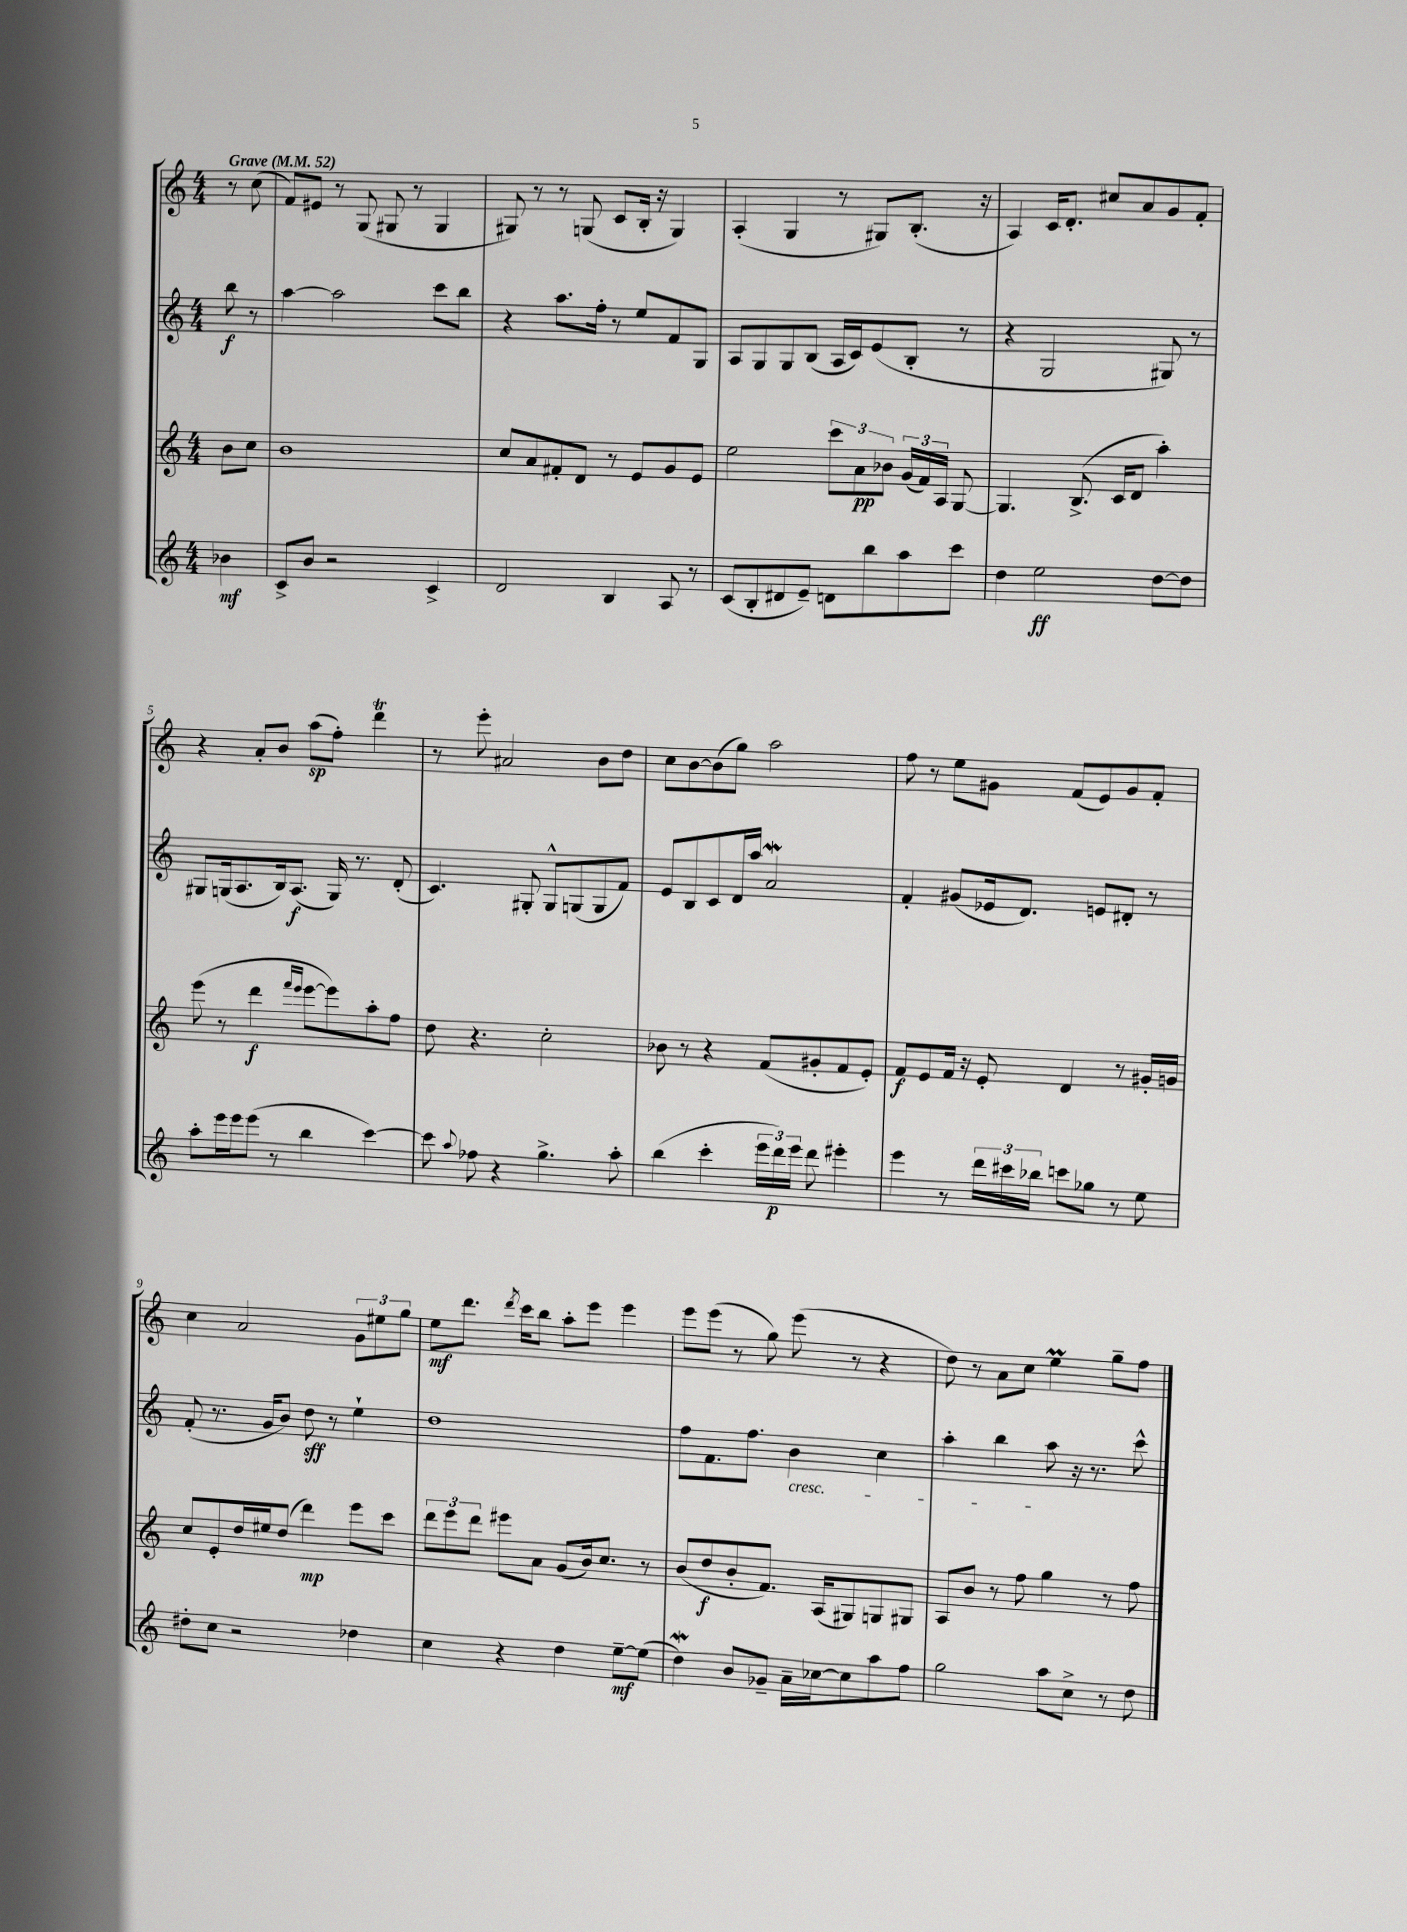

**kern	**kern	**kern	**kern
*staff4	*staff3	*staff2	*staff1
*clefG2	*clefG2	*clefG2	*clefG2
*k[]	*k[]	*k[]	*k[]
*M4/4	*M4/4	*M4/4	*M4/4
*MM52	*MM52	*MM52	*MM52
4b-\	8b\L	8bb\	8r
.	8cc\J	8r	(8cc\
=	=	=	=
8c^/L	1b	[4aa\	8f/L)
8b/J	.	.	8e#/J
2r	.	2aa\]	8r
.	.	.	(8G/
.	.	.	8G#/
.	.	.	8r
4c^/	.	8ccc\L	4G#/
.	.	8bb\J	.
=	=	=	=
2d/	8cc/L	4r	8G#/)
.	8a/	.	8r
.	8f#'/	8.aa\L	8r
.	8d/J	.	(8G/
.	.	16ff'\Jk	.
4B/	8r	8r	8c/L
.	8e/L	8ee/L	16B'/Jk
.	.	.	16r
8A/	8g/	8f/	4G/)
8r	8e/J	8G/J	.
=	=	=	=
(8c/L	2ee\	8A/L	(4A'/
8B'/	.	8G/	.
8d#/	.	8G/	4G/
8e~/J)	.	(8B/J	.
8d\L	12ccc\L	16A/LL	8r
.	.	16c/J)	.
.	12a\	.	.
8bb\	.	(8e/	8G#/L)
.	12b-\J	.	.
8aa\	(24g/LL	8B'/J	(8.B'/J
.	24f/)	.	.
.	24A/JJ	.	.
8ccc\J	[8G/	8r	.
.	.	.	16r
=	=	=	=
4dd\	4.G/]	4r	4A/)
2ee\	.	2G/	16c/LK
.	.	.	8.d'/J
.	(8.B^/	.	.
.	.	.	8cc#/L
.	16c/LK	.	.
.	8d/J	.	8a/
[8dd\L	4aa'\)	8G#/)	8g/
8dd\]J	.	8r	8f'/J
=	=	=	=
8aa'\L	(8eee\	8G#/L	4r
16eee\L	8r	(16G/k	.
16eee\J	.	8.A/	.
(8eee\J	4ddd\	.	8a'/L
8r	.	16B/k)	8b/J
.	.	(8.A/J	.
.	16qqfff/LL	.	.
.	16qqeee/JJ	.	.
4bb\	[8eee\L	.	(8aa\L
.	8eee\])	16G/)	8ff'\J)
.	.	8.r	.
[4ccc\)	8aa'\	.	4ddd\
.	8ff\J	(8d'/	.
=	=	=	=
8ccc\]	8dd\	4.c/)	8r
8qqaa/	.	.	.
8ff-\	4.r	.	8eee'\
4r	.	.	2a#/
.	.	8G#'/	.
4.gg^\	2cc'\	8G#^^/L	.
.	.	(8G/	.
.	.	8G/	8b\L
8aa'\	.	8f/J)	8dd\J
=	=	=	=
(4bb\	8b-\	8e/L	8cc\L
.	8r	8B/	[8b\
4ccc'\	4r	8c/	(8b\]
.	.	16d/L	8gg\J)
.	.	16aa/JJ	.
24eee\LL	(8f/L	2a/	2aa\
24ddd\)	.	.	.
24eee\JJ	.	.	.
8ddd\	8g#'/	.	.
4eee#'\	8f/	.	.
.	8e'/J)	.	.
=	=	=	=
4eee\	8f/L	4f'/	8ff\
.	8e/	.	8r
8r	16f/Jk	(8g#/L	8ee\L
.	16r	.	.
24ddd\LL	8e'/	16e-/k	8g#\J
24ccc#\	.	.	.
.	.	8.d/J)	.
24bb-\JJ	.	.	.
8ccc\L	4d/	.	(8f/L
8gg-\J	.	8e/L	8e/)
8r	8r	8d#'/J	8g#/
8ee\	16g#'/LL	8r	8f'/J
.	16g/JJ	.	.
=	=	=	=
8dd#'\L	8cc/L	(8f'/	4cc\
8cc\J	8e'/	8.r	.
2r	16dd/L	.	2a/
.	16ee#/J	16g/LK	.
.	(8dd/J	8b/J)	.
.	4ddd\)	8dd\	.
.	.	8r	.
4dd-\	8eee\L	4ee`\	12g\L
.	.	.	12ee#\
.	8ccc\J	.	.
.	.	.	12gg\J
=	=	=	=
4cc\	12ddd\L	1dd	8ee\L
.	12eee\	.	.
.	.	.	8.ddd\J
.	12ddd\J	.	.
4r	8eee#\L	.	.
.	.	.	8qddd/
.	.	.	16ccc\LK
.	8a\J	.	8bb\J
4dd\	(8g/L	.	8aa'\L
.	16b/k)	.	8eee\J
.	8.cc/J	.	.
[8ee~\L	.	.	4eee\
(8ee\]J	8r	.	.
=	=	=	=
4dd\)	(8b/L	8ff\L	8eee\L
.	8dd/	8.f\	(8eee\J
8b/L	8b'/	.	8r
.	.	8.ff\J	.
8g-~/J	8.f/J)	.	8gg\)
16a~\LL	.	4b\	(8eee\
[16cc-\J	(16A/LK	.	.
8cc-\]	8G#/)	.	8r
8aa\	8G/	4cc\	4r
8ff\J	8G#/J	.	.
=	=	=	=
2gg\	8A/L	4aa'\	8dd\)
.	8b/J	.	8r
.	8r	4bb\	8a\L
.	8ff\	.	8cc\J
8aa\L	4gg\	8aa\	4ee\
8cc^\J	.	16r	.
.	.	8.r	.
8r	8r	.	8gg~\L
8dd\	8ff\	8ccc^^\	8ff\J
==	==	==	==
*-	*-	*-	*-
